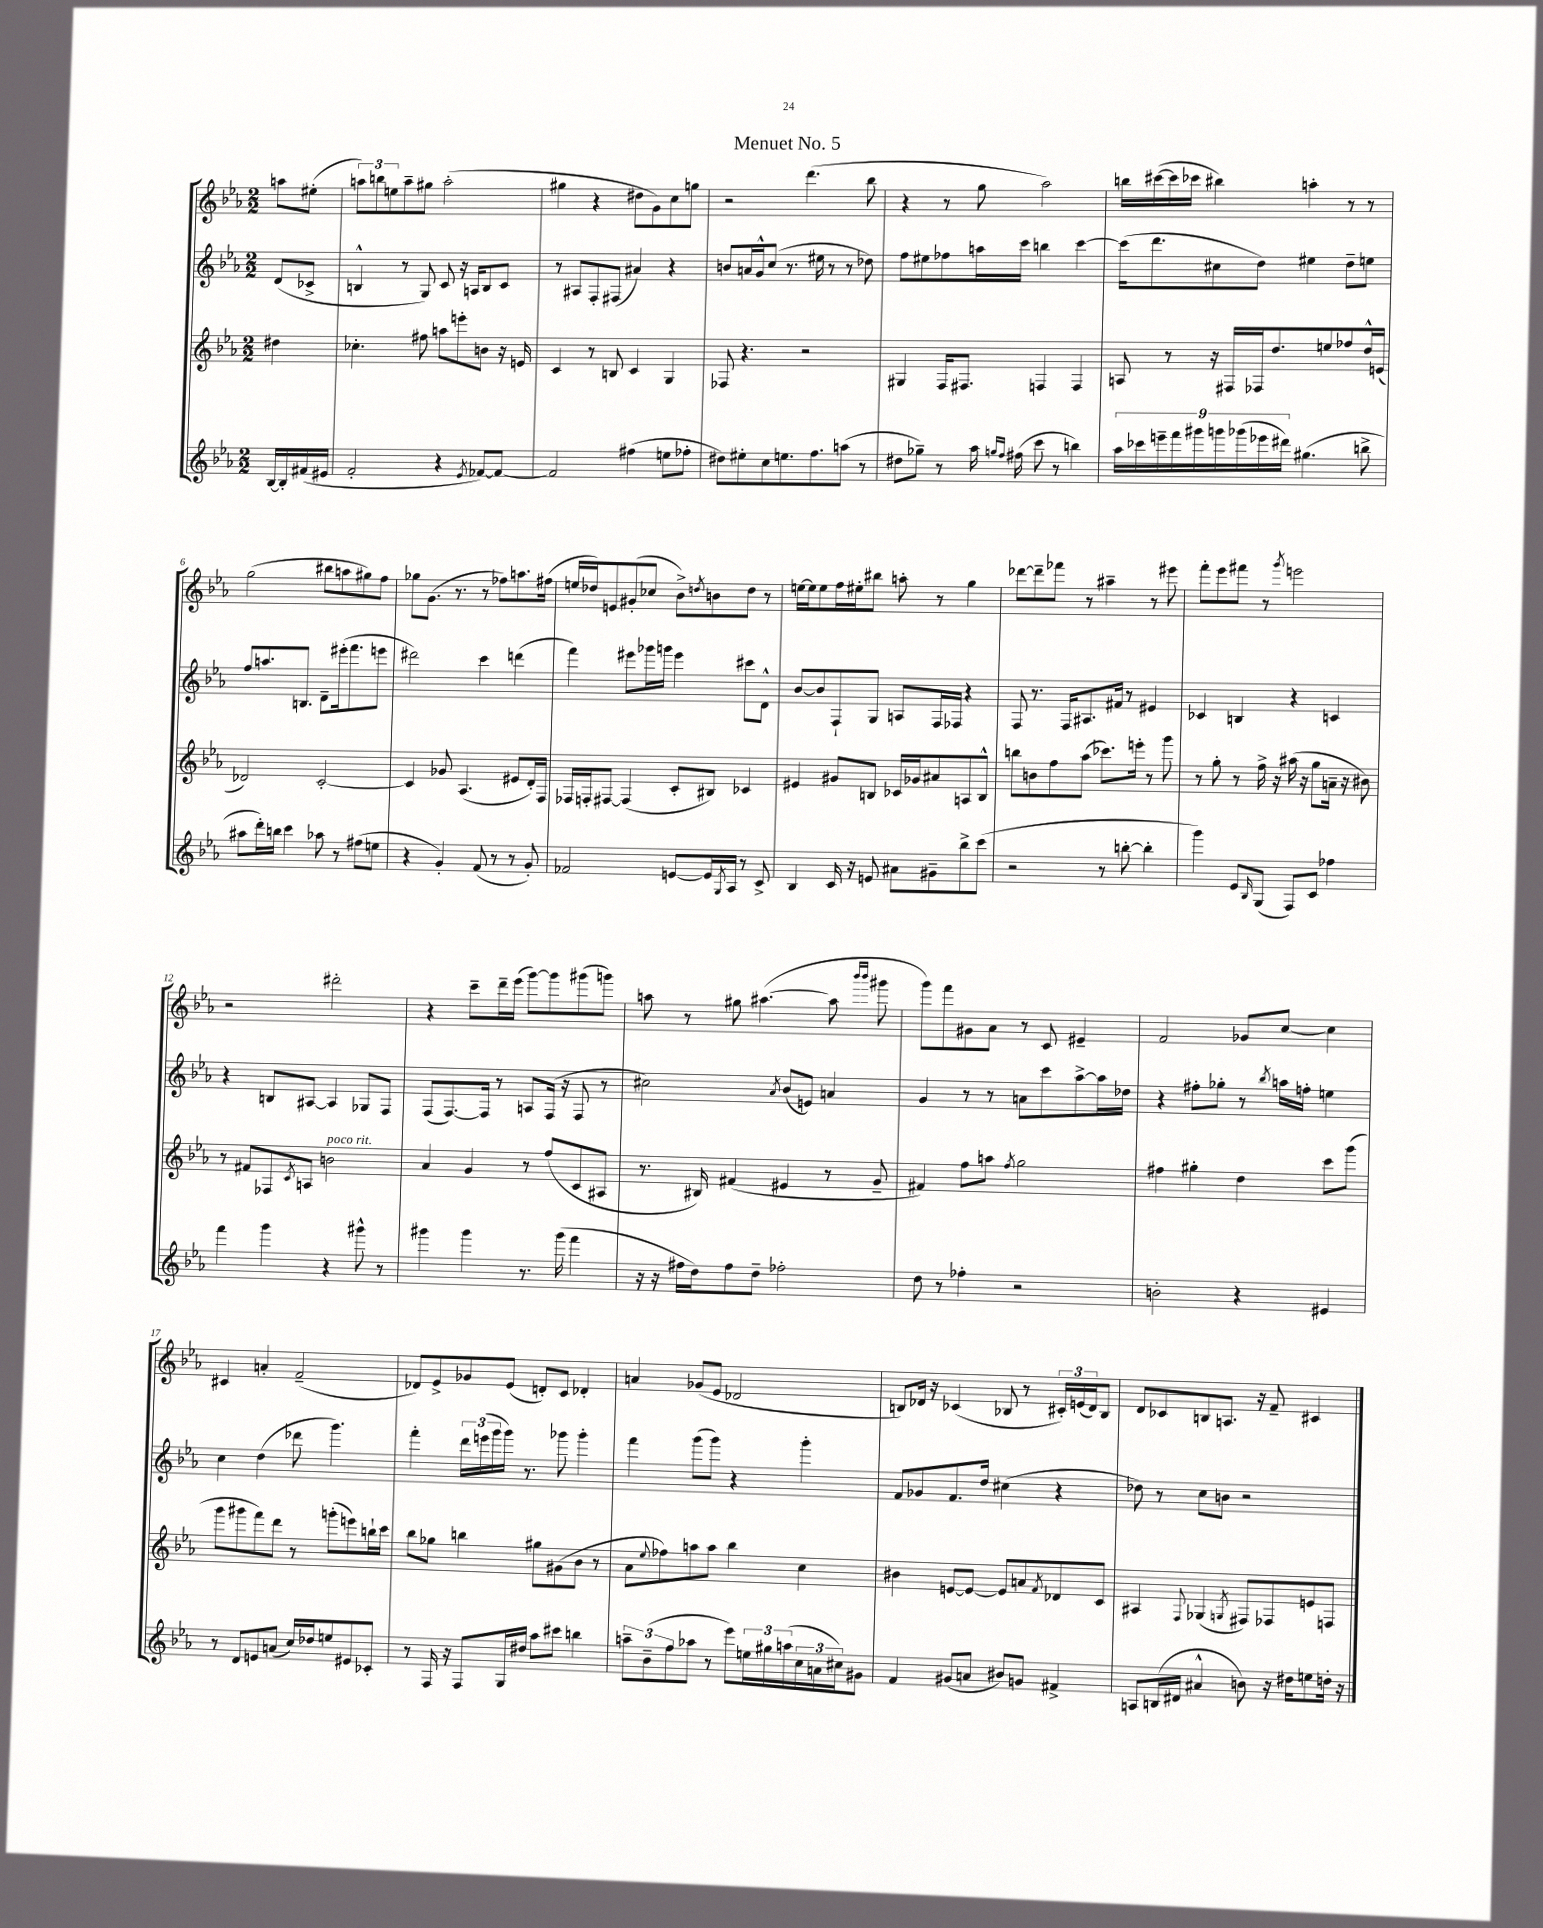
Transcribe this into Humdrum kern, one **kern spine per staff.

**kern	**kern	**kern	**kern
*staff4	*staff3	*staff2	*staff1
*clefG2	*clefG2	*clefG2	*clefG2
*k[b-e-a-]	*k[b-e-a-]	*k[b-e-a-]	*k[b-e-a-]
*M2/2	*M2/2	*M2/2	*M2/2
[16B-	4dd#	(8d	8aa
16B-']	.	.	.
(16f#	.	8c-^	(8ee#'
16e#	.	.	.
=	=	=	=
2f'	4.cc-'	4B^^	12aa)
.	.	.	12bb
.	.	.	12ee
.	.	8r	8aa~
.	8ff#	8G)	8gg#
4r	8aa	8c	(2aa'
.	8eee'	16r	.
.	.	16A	.
8qe-	.	.	.
[8f-)	8b	8B	.
8f-_	16r	8c	.
.	16e	.	.
=	=	=	=
2f-]	4c	8r	4gg#
.	.	8A#	.
.	8r	8F'	4r
.	8B	(8F#	.
(4ff#	4c	4a#)	8dd#
.	.	.	8g)
8ee	4G	4r	8cc
8ff-'	.	.	8gg
=	=	=	=
8dd#)	8F-	8b	2r
8ee#'	4.r	16a	.
.	.	16g^^	.
8cc	.	(8cc	.
8.ee	.	8.r	.
.	2r	.	(4.ddd
8.ff	.	16ee#	.
.	.	8r	.
(8aa	.	8r	.
8r	.	8dd-)	8bb-
=	=	=	=
8dd#	4G#	8ff	4r
8gg-~)	.	8ee#	.
8r	16F	8ff-	8r
.	8.F#	.	.
16aa-	.	16aa	8gg
16qqgg	.	.	.
16qqff	.	.	.
(16ff#	.	16ccc	.
8ccc	4F	4bb	2aa-)
8r	.	.	.
4bb)	4F	[4ccc	.
=	=	=	=
18aa-	8A	(16ccc]	16bb
18ccc-	.	.	.
.	.	8.ddd	([16ccc#
18eee~	.	.	.
.	8r	.	16ccc#]
18fff	.	.	.
.	.	.	16ccc-
18ggg#	.	.	.
.	16r	8cc#	4bb#)
18ggg	.	.	.
.	16F#	.	.
(18ggg-	.	.	.
.	16F-	8dd)	.
18eee-	.	.	.
.	8.dd	.	.
18ddd#)	.	.	.
(4.gg#	.	4ee#	4aa'
.	8ee	.	.
.	8ff-	8dd~	8r
8bb^	16dd^^	8ee	8r
.	(16e	.	.
=	=	=	=
8aa#	2d-)	8ff	(2gg
16ddd')	.	8.aa	.
16bb	.	.	.
4ccc	.	.	.
.	.	8.B	.
8aa-	[2c'	8d~	8bb#
8r	.	(16eee#'	8aa
.	.	8.fff	.
(8ff#	.	.	8gg#)
8ee	.	8eee	8ff
=	=	=	=
4r	4c]	2ddd#)	8gg-
.	.	.	(8.g
4g')	8g-	.	.
.	.	.	8.r
.	(4.A-	.	.
(8f	.	4ccc	8r
8r	.	.	8ff-)
8r	8e#	(4ddd	8.aa
8g')	16d')	.	.
.	16F	.	(16ff#
=	=	=	=
2f-	16F-	4fff)	16ee
.	16F'	.	16dd-)
.	[8F#	.	8e
.	(4F#]	8eee#	(8g#'
.	.	16ggg-	8cc-
.	.	16ggg	.
[8e	8c'	4eee#	8b-^)
.	.	.	8qdd
16e]	8B#)	.	8b
8qG	.	.	.
16A-	.	.	.
8r	4c-	8ccc#	8dd
8c^	.	8d^^	8r
=	=	=	=
4B-	4e#	[8b-	[16ee
.	.	.	16ee]
.	.	8b-]	8ee
16c	8g#	8F`	16ff
16r	.	.	16ee#'
8e	8B	8G	8bb#
8a#	16c-	8A	8aa'
.	16g-	.	.
8g#~	8a#	16F	8r
.	.	16F-	.
8bb-^	8A	4r	4gg
(8ccc	8B^^	.	.
=	=	=	=
2r	8bb	8F	[8ddd-
.	8b	8.r	8ddd-~]
.	8ff	.	8fff-
.	.	16F	.
.	(8aa-	8.A#	8r
8r	8.ccc-)	.	4aa#~
.	.	16f#	.
[8bb'	.	8r	.
.	16eee'	.	.
4bb']	8r	4e#	8r
.	8ggg	.	8eee#
=	=	=	=
4ggg)	8r	4c-	8fff'
.	8gg'	.	8eee-
8e-	8r	4B	8fff#
16qqB-	.	.	.
(8G	16ff^	.	8r
.	16r	.	.
.	.	.	8qggg
8F)	(16aa#	4r	2eee
.	16r	.	.
8c	8gg	.	.
4ff-	16a~	4c	.
.	16r	.	.
.	8b#)	.	.
=	=	=	=
4fff	8r	4r	2r
.	8f#	.	.
4ggg	8F-	8B	.
.	8qc	.	.
.	8A	[8A#	.
4r	2b	4A#]	2ddd#'
8ggg#^^	.	8G-	.
8r	.	8F	.
=	=	=	=
4ggg#	4a-	(8F	4r
.	.	[8.F)	.
4ggg#	4g	.	8ccc~
.	.	16F]	.
.	.	8r	16ddd~
.	.	.	(16eee-
8.r	8r	8A	[8ggg)
.	(8ff	(16F	8ggg]
(16ggg#	.	16r	.
4fff	8c	8F	(8ggg#
.	8A#	8r	8ggg)
=	=	=	=
16r	8.r	2cc#)	8aa
16r	.	.	.
16ff#	.	.	8r
16dd)	16B#)	.	.
8ff#	(4f#	.	8gg#
8dd~	.	.	([4.aa#
.	.	8qa-	.
2ff-'	4e#	(8b-	.
.	.	8e)	.
.	8r	4a	8aa#]
.	.	.	16qqbbb-
.	.	.	16qqbbb-
.	8g~	.	8ggg#
=	=	=	=
8dd	4f#)	4g	8ggg)
8r	.	.	8fff
4ff-'	8ff	8r	8g#
.	8aa	8r	8a-
.	8qff	.	.
2r	2gg	8a	8r
.	.	8ccc	8c
.	.	[8aa-^	4e#~
.	.	16aa-]	.
.	.	16dd-	.
=	=	=	=
2b'	4ff#	4r	2f
.	4gg#'	8ff#'	.
.	.	8gg-'	.
4r	4dd	8r	8g-
.	.	8qbb-	.
.	.	16aa	[8cc
.	.	16ff'	.
4e#	8ccc	4ee	4cc]
.	(8ggg	.	.
=	=	=	=
8r	8ggg	4cc	4c#
8d	8ggg#	.	.
8e	8fff)	(4dd	4a'
(8a	8ddd	.	.
16cc)	8r	8ddd-	(2f~
16dd-	.	.	.
8ee	(8ggg'	4.ggg)	.
8e#	8eee)	.	.
8c-'	16bb`	.	.
.	16ccc	.	.
=	=	=	=
8r	8bb-	4fff'	8d-)
16F	8gg-	.	8e-^
16r	.	.	.
8F	4bb	24ddd	8g-
.	.	(24eee	.
.	.	24ggg	.
16G	.	16ggg)	(8e-
16dd#	.	8.r	.
8aa-	8gg#	.	8d')
8ccc#	(8g#	8ggg-	8c
4bb	8b-	4ggg-'	4d-'
.	8r	.	.
=	=	=	=
12aa~	8a-	4fff	4a
(12b-~	.	.	.
.	8qqee-	.	.
.	8ff-)	.	.
12ff	.	.	.
8aa-	8aa	(8ggg	(8g-
8r	8aa	8ggg)	8e-
8eee-)	4bb-	4r	2d-
24ee	.	.	.
24gg#	.	.	.
(24aa	.	.	.
24cc	4cc	4ggg'	.
24a	.	.	.
24cc#)	.	.	.
8g#	.	.	.
=	=	=	=
4f	4b#	8f	8B)
.	.	8g-	16d-
.	.	.	16r
(8g#	[8e	8.f	(4c-
8a	8e_	.	.
.	.	16dd	.
8b#)	8e]	(4cc#	8B-
8g	8a	.	8r
.	8qf	.	.
4f#^	8d-	4r	24c#')
.	.	.	(24e
.	.	.	24d-)
.	8c	.	8B-
=	=	=	=
8A	4A#	8dd-)	8d
(16B	.	8r	8c-
16d#	.	.	.
.	8qqF	.	.
4a#^^	(4G-	8cc	8B
.	.	8b	8.A
.	8qG	.	.
8b)	8F#)	2r	.
.	.	.	16r
16r	8F-	.	8f~
16dd#	.	.	.
8ee	8e	.	4c#
16dd'	8F	.	.
16r	.	.	.
==	==	==	==
*-	*-	*-	*-
